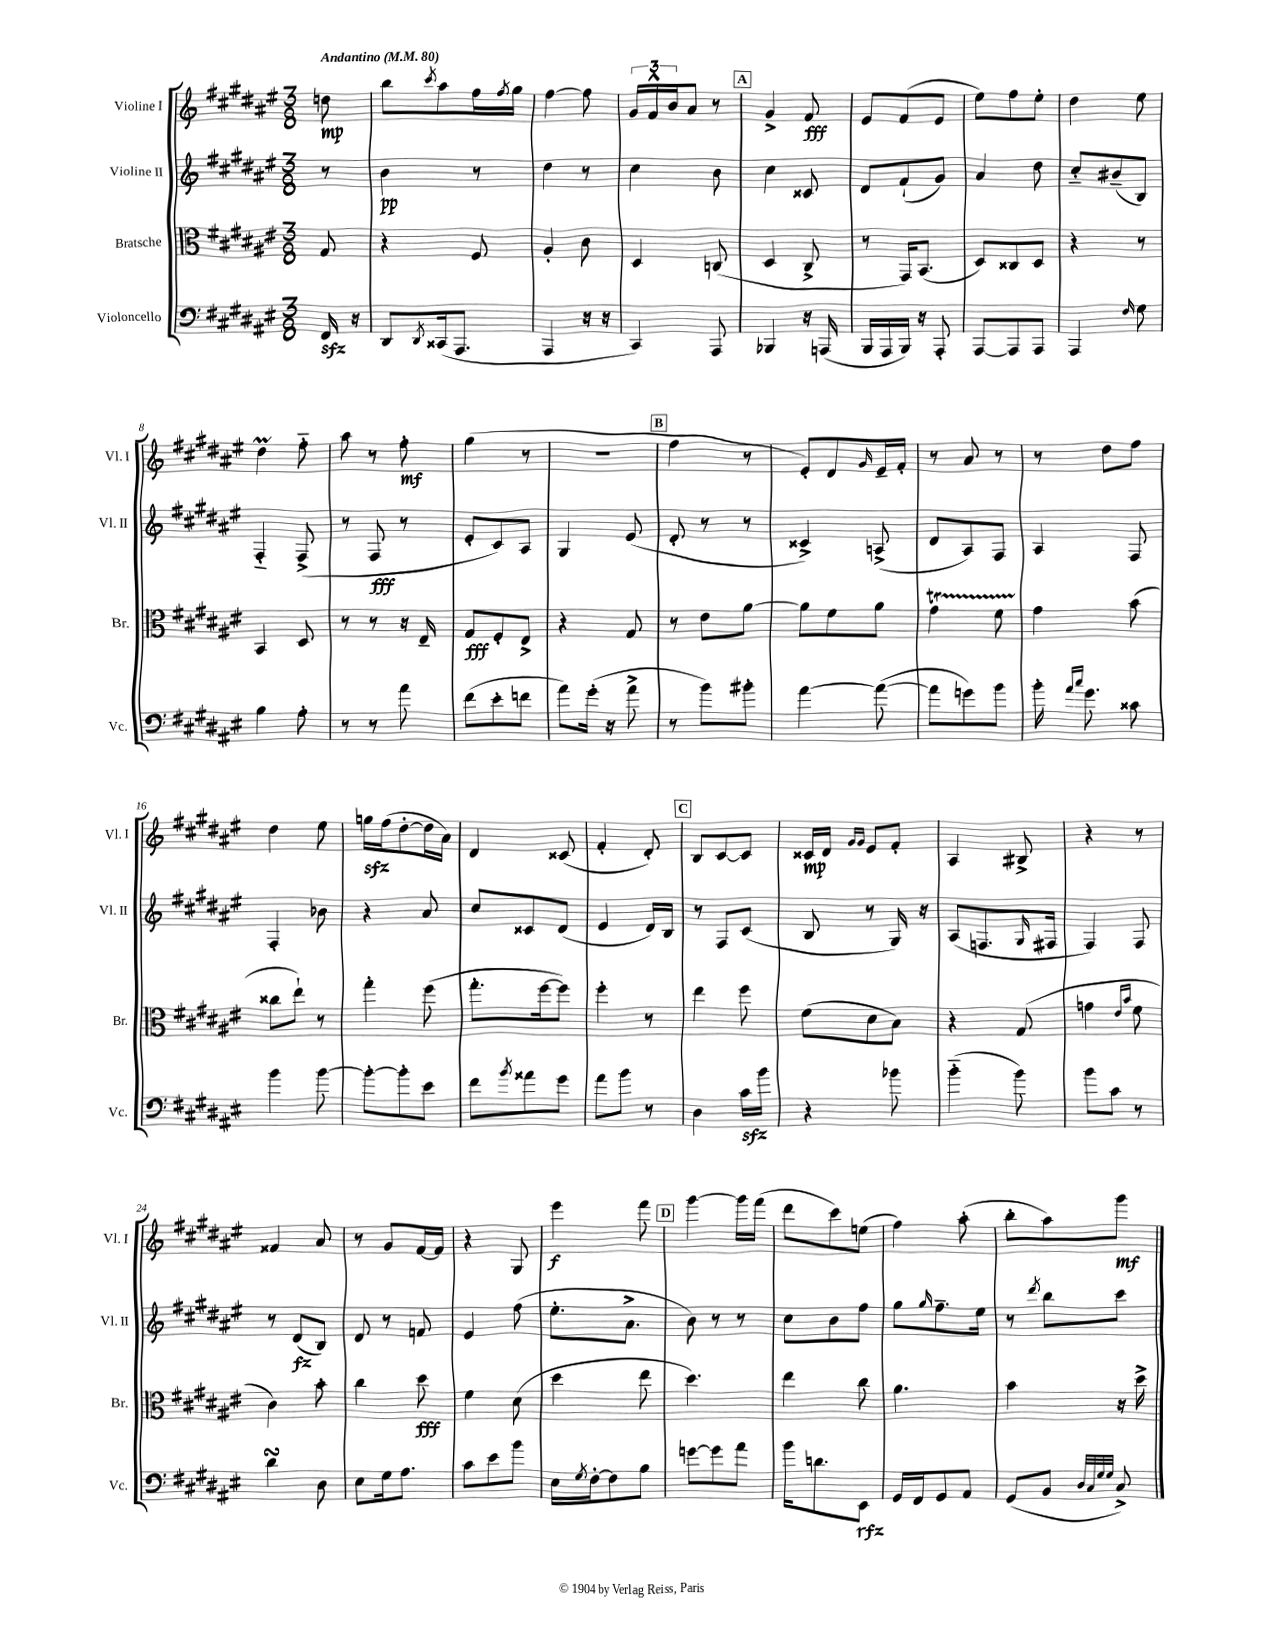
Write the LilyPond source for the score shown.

<<
\new StaffGroup <<
\new Staff = "s0" \with { instrumentName = "Violine I" shortInstrumentName = "Vl. I" } {
    \clef treble \key fis \major \numericTimeSignature \time 3/8 \partial 8 \tempo "Andantino" 4 = 80
    d''8\mp |
    b''8 \acciaccatura { cis'''8 } ais''8 fis''16 \acciaccatura { fis''8 } gis''16 |
    fis''4~ fis''8 |
    \tuplet 3/2 { gis'16 fis'16-^ b'16 } ais'8 r8 |
    \mark \markup { \box "A" } gis'4-> fis'8\fff |
    eis'8 fis'8( eis'8 |
    eis''8) fis''8 eis''8-. |
    dis''4 eis''8 |
    dis''4\prall fis''8-_ |
    ais''8 r8 fis''8-.\mf |
    gis''4( r8 |
    R4. |
    \mark \markup { \box "B" } fis''4 r8 |
    eis'8-.) dis'8 \grace { gis'16 } eis'16-- fis'16-. |
    r8 ais'8 r8 |
    r8 dis''8 fis''8 |
    dis''4 eis''8 |
    g''16\sfz fis''16( dis''8~-. dis''16 ais'16) |
    dis'4 cisis'8( |
    fis'4-. dis'8-.) |
    \mark \markup { \box "C" } b8 cis'8~ cis'8 |
    cisis'16\mp dis'16 \grace { gis'16 gis'16 } eis'8 fis'8-. |
    ais4 bis8-> |
    r4 r8 |
    fisis'4 ais'8 |
    r8 gis'8 fis'16~ fis'16 |
    r4 gis8 |
    eis'''4\f fis'''8 |
    \mark \markup { \box "D" } gis'''4~ gis'''16 fis'''16( |
    dis'''8 cis'''8) e''8( |
    fis''4) ais''8-.( |
    b''8-. ais''8) gis'''8\mf \bar "|." |
}
\new Staff = "s1" \with { instrumentName = "Violine II" shortInstrumentName = "Vl. II" } {
    \clef treble \key fis \major \numericTimeSignature \time 3/8 \partial 8
    r8 |
    b'4\pp r8 |
    dis''4 r8 |
    cis''4 b'8 |
    \mark \markup { \box "A" } cis''4 cisis'8 |
    dis'8 fis'8-!( gis'8) |
    ais'4 dis''8 |
    cis''8-_ bis'8--( b8) |
    fis4-_ fis8->( |
    r8 fis8\fff r8 |
    eis'8-. cis'8) ais8 |
    gis4 eis'8( |
    \mark \markup { \box "B" } dis'8-. r8 r8 |
    cisis'4->) a8->( |
    dis'8 ais8) fis8 |
    ais4 fis8 |
    fis4-. bes'8 |
    r4 ais'8 |
    cis''8 cisis'8 dis'8( |
    eis'4 dis'16) b16 |
    \mark \markup { \box "C" } r8 fis8 cis'8( |
    b8 r8 gis16) r16 |
    ais8( f8. \grace { gis16 } fis16 |
    fis4) fis8 |
    r8 dis'8\fz( b8) |
    dis'8 r8 f'8 |
    eis'4 fis''8( |
    eis''8.-. ais'8.-> |
    \mark \markup { \box "D" } b'8) r8 r8 |
    cis''8 b'8 fis''8 |
    gis''8 \grace { gis''16 } fis''8.-- eis''16 |
    r8 \acciaccatura { dis'''8 } b''8 cis'''8 \bar "|." |
}
\new Staff = "s2" \with { instrumentName = "Bratsche" shortInstrumentName = "Br." } {
    \clef alto \key fis \major \numericTimeSignature \time 3/8 \partial 8
    gis8 |
    r4 fis8 |
    ais4-. cis'8 |
    dis4 c8( |
    \mark \markup { \box "A" } dis4 cis8-> |
    r8 gis,16) b,8.( |
    dis8) cisis8 dis8 |
    r4 r8 |
    b,4 dis8 |
    r8 r8 r16 eis16-- |
    gis8\fff fis8-. eis8-> |
    r4 gis8 |
    \mark \markup { \box "B" } r8 eis'8 ais'8~ |
    ais'8 fis'8 ais'8 |
    gis'4\startTrillSpan fis'8 |
    gis'4\stopTrillSpan b'8( |
    cisis''8 eis''8-!) r8 |
    gis''4-. fis''8( |
    gis''8.-. fis''16~ fis''8) |
    fis''4-. r8 |
    \mark \markup { \box "C" } eis''4 fis''8 |
    fis'8( dis'8 b8) |
    r4 gis8( |
    g'4 \grace { eis'16 b'16 } fis'8 |
    cis'4) b'8-. |
    cis''4 dis''8\fff |
    fis'4 dis'8( |
    dis''4 eis''8 |
    \mark \markup { \box "D" } dis''4.) |
    eis''4 cis''8 |
    ais'4. |
    b'4 r16 dis''16-> \bar "|." |
}
\new Staff = "s3" \with { instrumentName = "Violoncello" shortInstrumentName = "Vc." } {
    \clef bass \key fis \major \numericTimeSignature \time 3/8 \partial 8
    fis,16\sfz r16 |
    dis,8 \acciaccatura { dis,8 } cisis,16( ais,,8. |
    ais,,4 r16 r16 |
    cis,4) ais,,8 |
    \mark \markup { \box "A" } bes,,4 r16 a,,16( |
    b,,16 ais,,16 b,,16) r16 ais,,8-. |
    ais,,8~ ais,,8 ais,,8 |
    ais,,4 \grace { fis16 } gis8 |
    b4 ais8-. |
    r8 r8 ais'8 |
    fis'8( eis'8-. f'8 |
    ais'8) gis'16-.( r16 ais'8-> |
    \mark \markup { \box "B" } r8 b'8) bis'8-. |
    ais'4~ ais'8~( |
    ais'8 g'8) b'8 |
    b'16-. \grace { ais'16 cis''16 } gis'8. cisis'8 |
    b'4 b'8~ |
    b'8~-. b'8-. eis'8 |
    fis'8 \acciaccatura { b'8 } aisis'8 gis'8 |
    ais'8 b'8 r8 |
    \mark \markup { \box "C" } dis4 cis'16\sfz b'16 |
    r4 bes'8 |
    b'4-_( b'8) |
    b'8 cis'8 r8 |
    dis'4\turn dis8 |
    eis8 gis16 ais8. |
    cis'8 eis'8 b'8 |
    eis16 \acciaccatura { gis8 } fis16~-. fis8 b8 |
    \mark \markup { \box "D" } g'8~ g'8 ais'8 |
    b'16 d'8. eis,8\rfz |
    gis,16 fis,16 gis,8 ais,8 |
    gis,8( b,8 \grace { dis32 cis32 gis32 gis32 } cis8->) \bar "|." |
}
>>
>>
